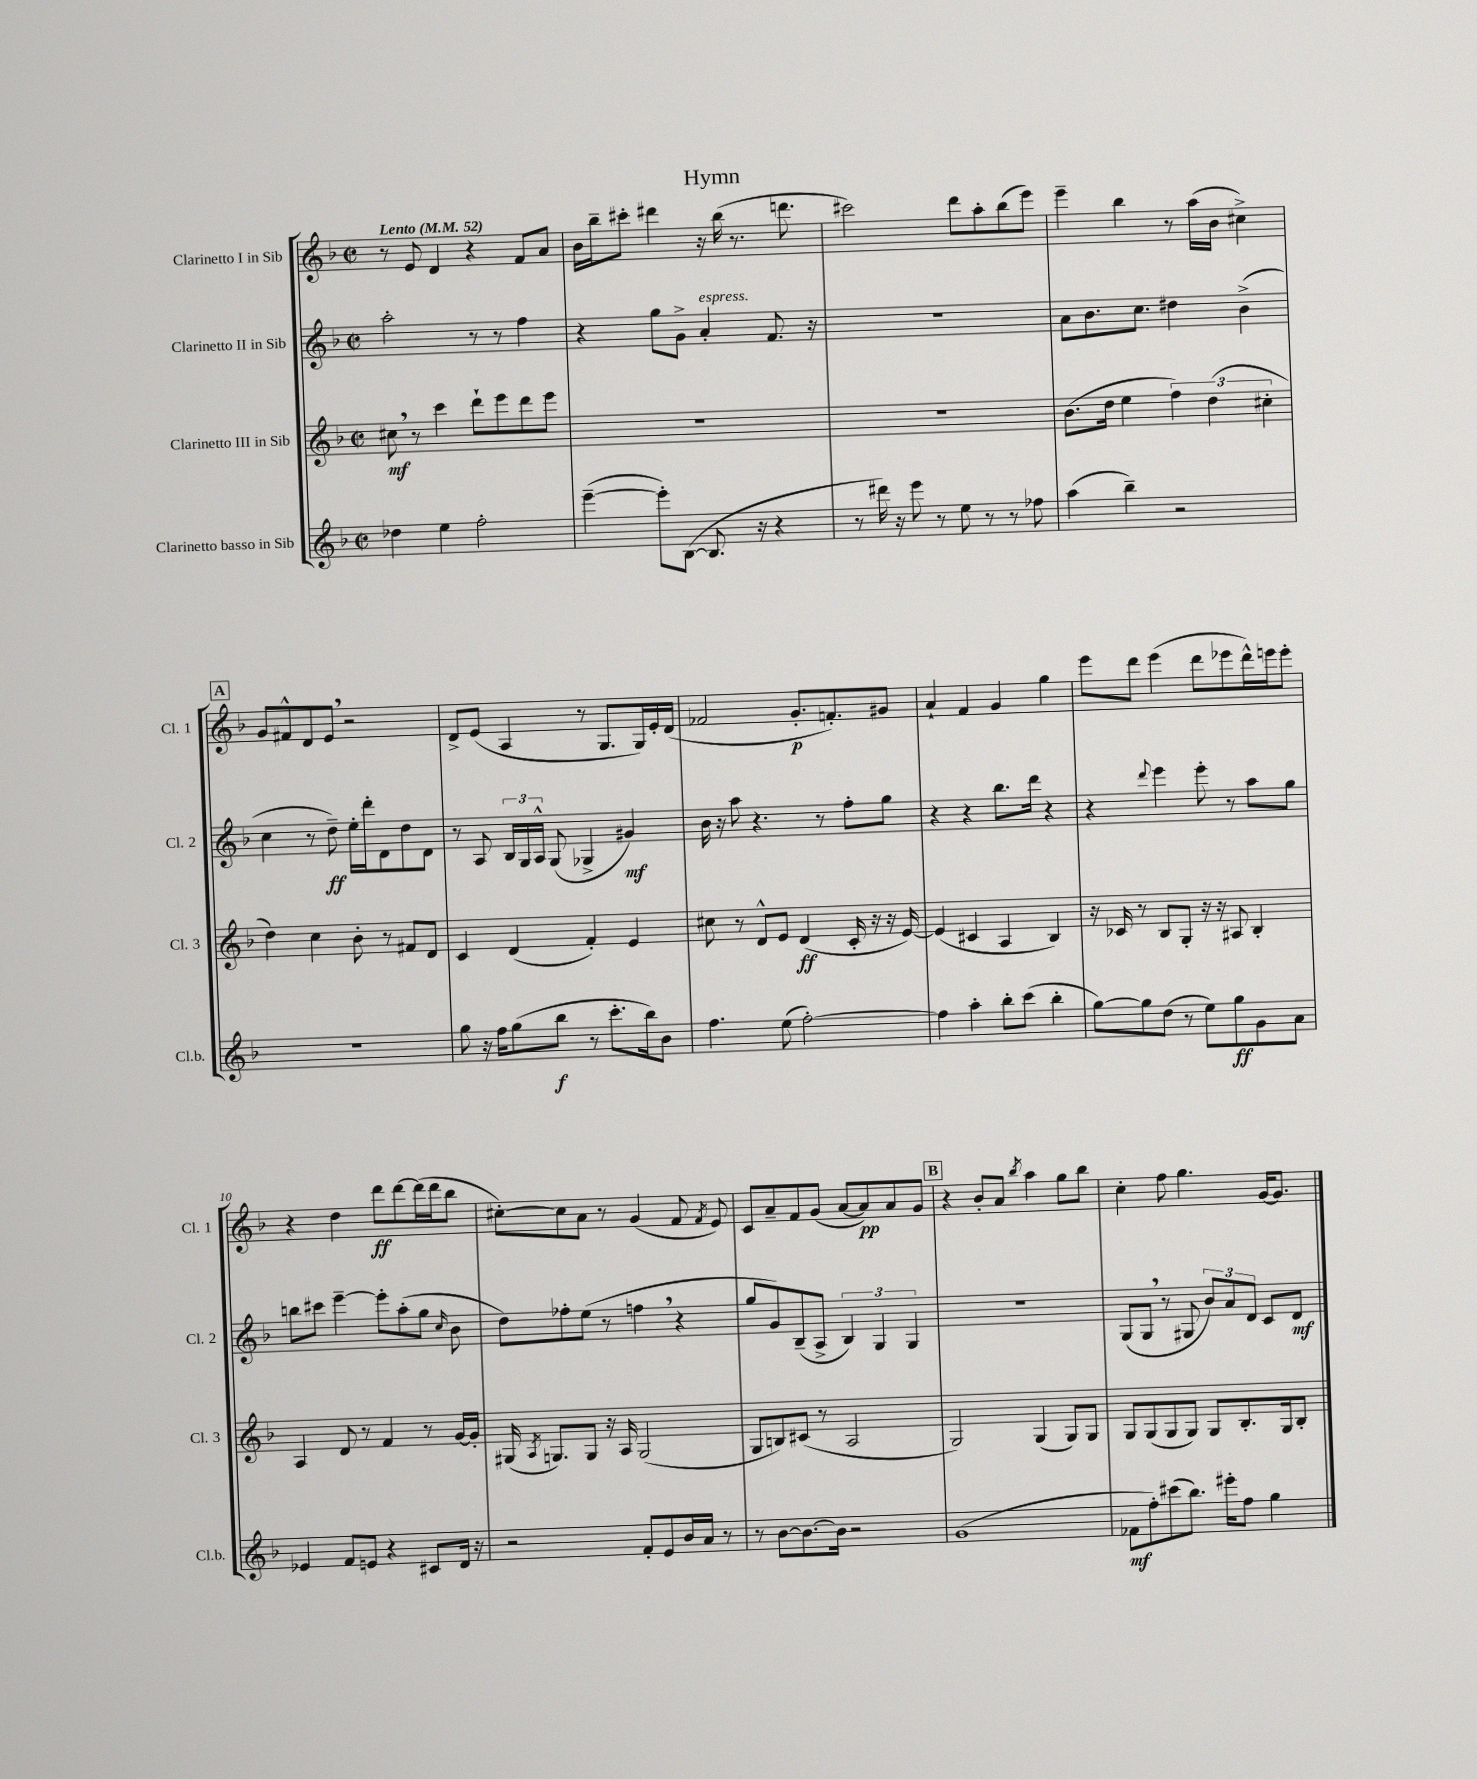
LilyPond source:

\header { title = "Hymn" }
<<
\new StaffGroup <<
\new Staff = "s0" \with { instrumentName = "Clarinetto I in Sib" shortInstrumentName = "Cl. 1" } {
    \clef treble \key f \major \defaultTimeSignature \time 2/2 \tempo "Lento" 4 = 52
    \autoBeamOff r8 e'8 d'4 r4 f'8[ a'8] |
    bes'16[ bes''16-- cis'''8]-. dis'''4 r16 bes''16( r8. d'''8. |
    cis'''2) d'''8[ a''8-. bes''8( e'''8]) |
    e'''4-- bes''4 r8 a''16[( bes'16] cis''4->) |
    \mark \markup { \box "A" } g'8[ fis'8-^ d'8 e'8] \breathe r2 |
    d'8[-> e'8]( a4 r8 g8.[ g16) e'16-. d'16]( |
    fes'2 g'8.[-.\p f'8.-.) gis'8] |
    a'4-! f'4 g'4 g''4 |
    e'''8[ d'''8] e'''4( d'''8[ ees'''8 d'''16-^) e'''16 e'''8]-. |
    r4 d''4 d'''8[\ff d'''8~ d'''16( d'''16 bes''8] |
    cis''8[~-.) cis''8 a'8] r8 g'4( f'8 \acciaccatura { f'8 } e'8) |
    c'8[ a'8-- f'8 g'8]( a'8[~ a'8\pp) a'8 g'8] |
    \mark \markup { \box "B" } r4 bes'8[-. a'8] \acciaccatura { bes''8 } a''4 g''8[ bes''8] |
    c''4-. f''8 g''4. g'16[~ g'8.] \bar "|." |
}
\new Staff = "s1" \with { instrumentName = "Clarinetto II in Sib" shortInstrumentName = "Cl. 2" } {
    \clef treble \key f \major \defaultTimeSignature \time 2/2
    \autoBeamOff a''2-. r8 r8 f''4 |
    r4 g''8[ g'8]-> a'4-.^\markup { \italic "espress." } f'8. r16 |
    R1 |
    a'8[ bes'8. c''8.] dis''4 bes'4->( |
    \mark \markup { \box "A" } c''4 r8 d''8--\ff) e''16[-. d'''16-. d'8 d''8 d'8] |
    r8 a8 \tuplet 3/2 { bes16[ g16 a16]-^ } g8( ges4-> gis'4\mf) |
    bes'16 r16 a''8 r4. r8 f''8[-. g''8] |
    r4 r4 bes''8.[ d'''16] r4 |
    r4 \appoggiatura { d'''8 } e'''4 e'''8-. r8 a''8[ g''8] |
    b''8[ cis'''8] e'''4~-- e'''8[-. a''8-.( g''8] \grace { c''16 } bes'8 |
    d''8[) fes''8-. e''8]( r8 f''4 \breathe r4 |
    g''8[ g'8) bes8--( a8]-> \tuplet 3/2 { bes4) g4 g4 } |
    \mark \markup { \box "B" } R1 |
    g8[( g8] \breathe r8 gis8 \tuplet 3/2 { bes'8[) a'8 d'8] } c'8[ d'8]\mf \bar "|." |
}
\new Staff = "s2" \with { instrumentName = "Clarinetto III in Sib" shortInstrumentName = "Cl. 3" } {
    \clef treble \key f \major \defaultTimeSignature \time 2/2
    \autoBeamOff cis''8\mf \breathe r8 c'''4 d'''8[-! e'''8 d'''8 e'''8] |
    R1 |
    R1 |
    bes'8.[( d''16] e''4 \tuplet 3/2 { f''4) d''4( cis''4-. } |
    \mark \markup { \box "A" } d''4) c''4 bes'8-. r8 fis'8[ d'8] |
    c'4 d'4( f'4-.) e'4 |
    cis''8 r8 d'8[-^ e'8] d'4\ff( c'16-. r16 r16 e'16~) |
    e'4( cis'4 a4 bes4) |
    r16 ces'16 r8 bes8[ g8]-. r16 r16 ais8 bes4-. |
    a4 d'8 r8 f'4 r8 g'16[~ g'16]-. |
    gis16( \acciaccatura { a8 } g8.[) g8] r16 a16 g2( |
    g8[ b8) cis'8]( r8 a2 |
    \mark \markup { \box "B" } g2) g4( g8[) g8] |
    g8[ g8( g8 g8]) g8[ bes8.-. g16 bes8]-. \bar "|." |
}
\new Staff = "s3" \with { instrumentName = "Clarinetto basso in Sib" shortInstrumentName = "Cl.b." } {
    \clef treble \key f \major \defaultTimeSignature \time 2/2
    \autoBeamOff des''4 e''4 f''2-. |
    e'''4~--( e'''8[-.) bes8]~( bes8. r16 r4 |
    r8 dis'''16) r16 e'''8 r8 e''8 r8 r8 fes''8 |
    a''4( bes''4--) r2 |
    \mark \markup { \box "A" } R1 |
    g''8 r16 f''16[ g''8( bes''8]\f r8 c'''8.[-. bes''16) bes'8] |
    f''4. e''8( f''2~-.) |
    f''4 a''4-. bes''8[-. c'''8]( bes''4-. |
    g''8[~) g''8 d''8]( r8 e''8[) g''8\ff g'8 a'8] |
    ees'4 f'8[ e'8] r4 cis'8[ d'16] r16 |
    r2 f'8[-. e'8 bes'16 a'16] r8 |
    r8 bes'8[~ bes'8.~ bes'16] r2 |
    \mark \markup { \box "B" } g'1( |
    fes'8[\mf f''8-.) cis'''8( bes''8.]) eis'''16[-. f''8] g''4 \bar "|." |
}
>>
>>
